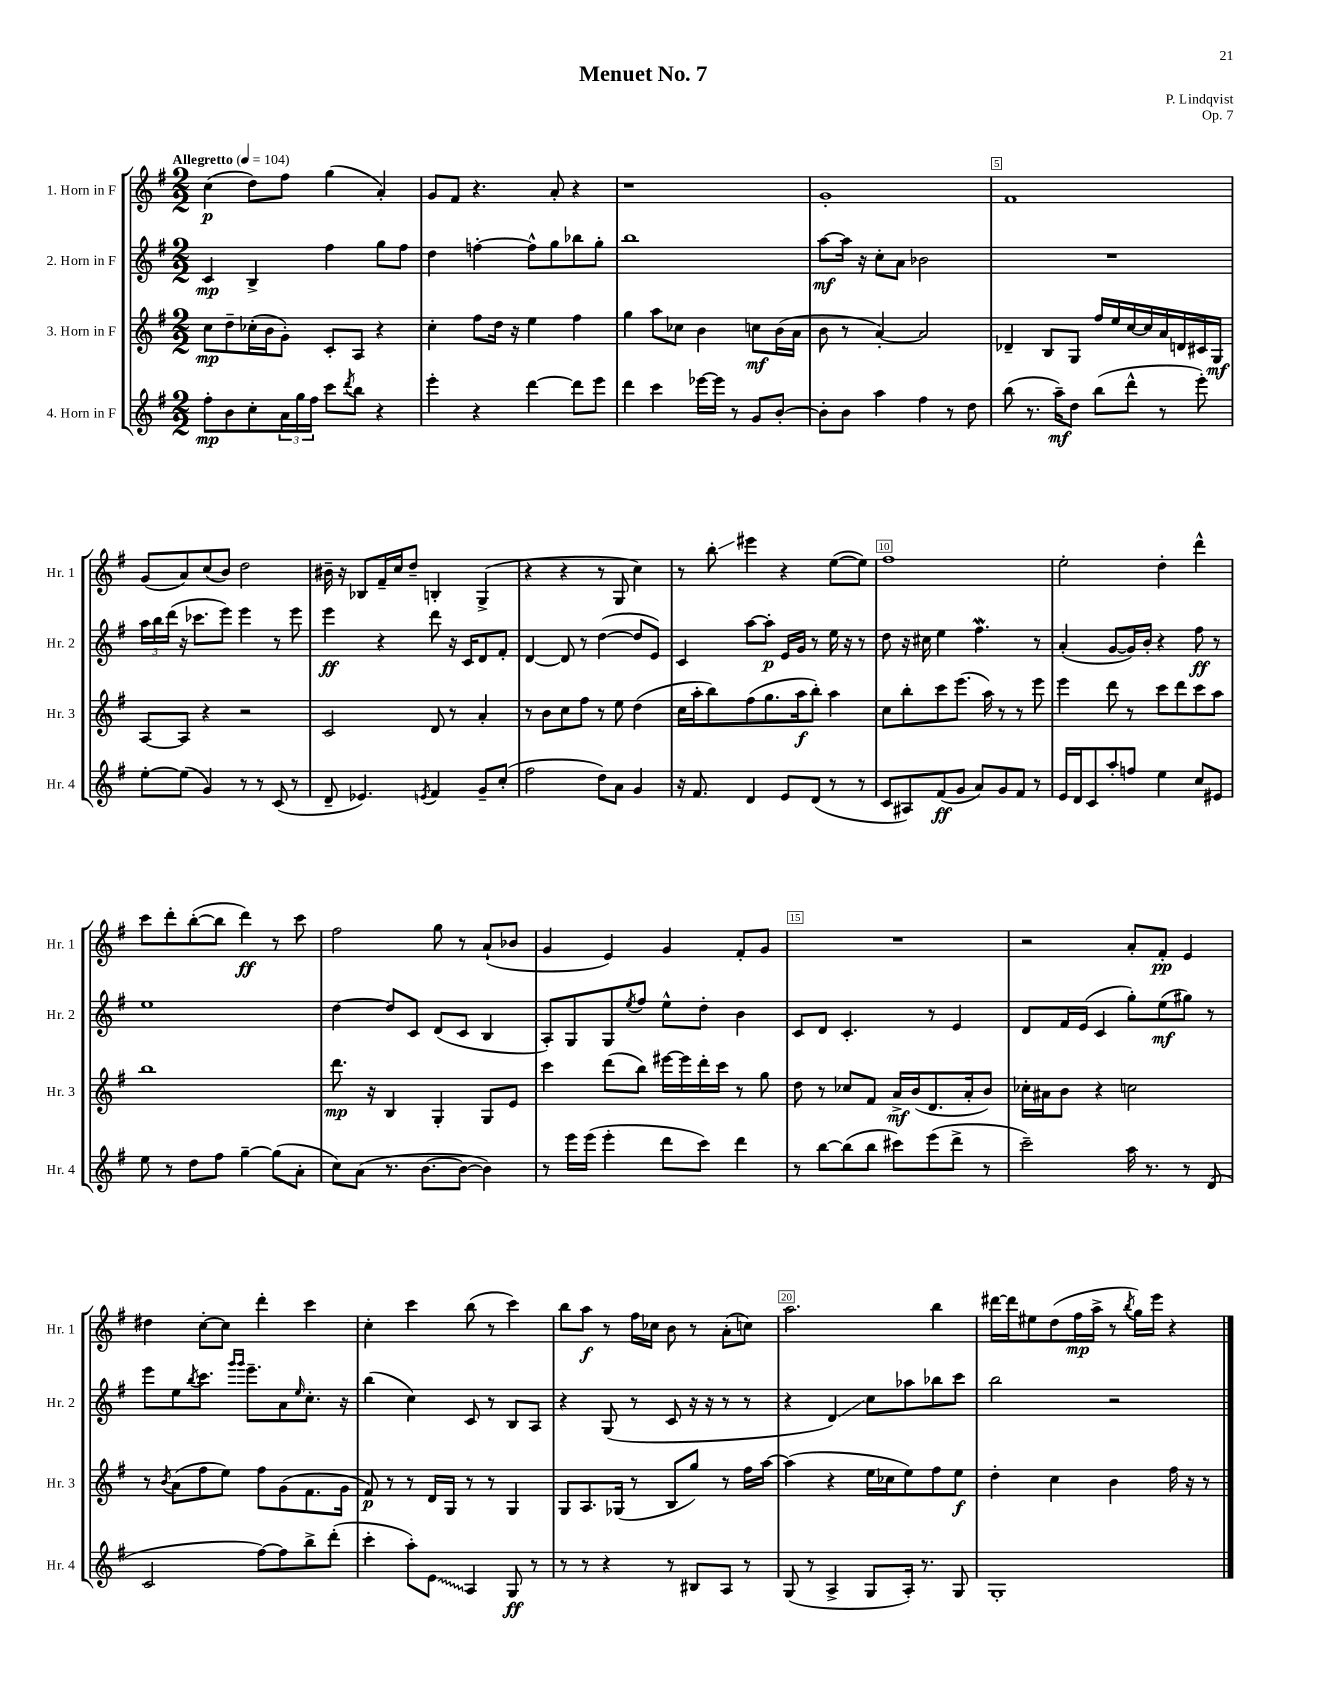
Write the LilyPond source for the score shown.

\header { title = "Menuet No. 7" composer = "P. Lindqvist" opus = "Op. 7" }
<<
\new StaffGroup <<
\new Staff = "s0" \with { instrumentName = "1. Horn in F" shortInstrumentName = "Hr. 1" } {
    \clef treble \key g \major \numericTimeSignature \time 2/2 \tempo "Allegretto" 4 = 104
    c''4\p( d''8) fis''8 g''4( a'4-.) |
    g'8 fis'8 r4. a'8-. r4 |
    r1 |
    g'1-. |
    fis'1 |
    g'8( a'8) c''8( b'8) d''2 |
    bis'16-- r16 bes8 fis'16-- c''16 d''8-- b4-. g4->( |
    r4 r4 r8 g8 c''4) |
    r8 b''8-.\glissando eis'''4 r4 e''8~( e''8) |
    fis''1 |
    e''2-. d''4-. d'''4-^ |
    c'''8 d'''8-. b''8~-.( b''8 d'''4\ff) r8 c'''8 |
    fis''2 g''8 r8 a'8-!( bes'8 |
    g'4 e'4) g'4 fis'8-. g'8 |
    R1 |
    r2 a'8-. fis'8-.\pp e'4 |
    dis''4 c''8~-. c''8 d'''4-. c'''4 |
    c''4-. c'''4 b''8( r8 c'''4) |
    b''8 a''8\f r8 fis''16 ces''16 b'8 r8 a'8-.( c''8) |
    a''2. b''4 |
    dis'''16~ dis'''16 eis''8 d''8( fis''16\mp a''16-> r8 \acciaccatura { b''8 } g''16) e'''16 r4 \bar "|." |
}
\new Staff = "s1" \with { instrumentName = "2. Horn in F" shortInstrumentName = "Hr. 2" } {
    \clef treble \key g \major \numericTimeSignature \time 2/2
    c'4\mp b4-> fis''4 g''8 fis''8 |
    d''4 f''4~-. f''8-^ g''8 bes''8 g''8-. |
    b''1 |
    a''8~\mf a''16 r16 c''8-. a'8 bes'2 |
    R1 |
    \tuplet 3/2 { a''16 b''16 d'''16( } r16 ces'''8. e'''8) e'''4 r8 e'''8 |
    e'''4\ff r4 d'''8 r16 c'16 d'8 fis'8-. |
    d'4~ d'8 r8 d''4~( d''8 e'8) |
    c'4 a''8~ a''8-.\p e'16 g'16 r8 e''16 r16 r8 |
    d''8 r16 cis''16 e''4 fis''4.\mordent r8 |
    a'4-.( g'8~ g'16) b'16-. r4 fis''8\ff r8 |
    e''1 |
    d''4~ d''8 c'8 d'8( c'8 b4 |
    a8-.) g8 g8 \acciaccatura { e''8 } fis''8 e''8-^ d''8-. b'4 |
    c'8 d'8 c'4.-. r8 e'4 |
    d'8 fis'16 e'16( c'4 g''8-.) e''8\mf( gis''8) r8 |
    e'''8 e''8 \acciaccatura { b''8 } c'''8. \grace { g'''16 g'''16 } e'''8.-- a'8 \grace { e''16 } c''8.-. r16 |
    b''4( c''4) c'8 r8 b8 a8 |
    r4 g8( r8 c'8 r16 r16 r8 r8 |
    r4 d'4\glissando) c''8 aes''8 bes''8 c'''8 |
    b''2 r2 \bar "|." |
}
\new Staff = "s2" \with { instrumentName = "3. Horn in F" shortInstrumentName = "Hr. 3" } {
    \clef treble \key g \major \numericTimeSignature \time 2/2
    c''8\mp d''8-- ces''16-.( b'16 g'8-.) c'8-. a8 r4 |
    c''4-. fis''8 d''16 r16 e''4 fis''4 |
    g''4 a''8 ces''8 b'4 c''8\mf b'16( a'16 |
    b'8 r8 a'4~-.) a'2 |
    des'4-- b8 g8 fis''16 e''16 c''16~ c''16 a'16 d'16 cis'16 g16\mf |
    a8~ a8 r4 r2 |
    c'2 d'8 r8 a'4-. |
    r8 b'8 c''8 fis''8 r8 e''8 d''4( |
    c''16 a''16-. b''8) fis''8( g''8. a''16\f b''8-.) a''4 |
    c''8 b''8-. c'''8 e'''8.( a''16) r8 r8 e'''8 |
    e'''4 d'''8 r8 c'''8 d'''8 c'''8 a''8 |
    b''1 |
    d'''8.\mp r16 b4 g4-. g8 e'8 |
    c'''4 d'''8( b''8) eis'''16~ eis'''16 d'''16-. c'''16 r8 g''8 |
    d''8 r8 ces''8 fis'8 a'16->\mf b'16( d'8. a'16-. b'8) |
    ces''16-. ais'16 b'8 r4 c''2 |
    r8 \acciaccatura { b'8 } a'8( fis''8 e''8) fis''8 g'8( fis'8. g'16 |
    fis'8\p) r8 r8 d'16 g16 r8 r8 g4 |
    g8 a8. ges16( r8 b8 g''8) r8 fis''16 a''16~ |
    a''4( r4 e''16 ces''16 e''8) fis''8 e''8\f |
    d''4-. c''4 b'4 fis''16 r16 r8 \bar "|." |
}
\new Staff = "s3" \with { instrumentName = "4. Horn in F" shortInstrumentName = "Hr. 4" } {
    \clef treble \key g \major \numericTimeSignature \time 2/2
    fis''8-.\mp b'8 c''8-. \tuplet 3/2 { a'16 g''16 fis''16 } c'''8 \acciaccatura { d'''8 } b''8 r4 |
    e'''4-. r4 d'''4~ d'''8 e'''8 |
    d'''4 c'''4 ees'''16~ ees'''16 r8 g'8 b'8~-. |
    b'8-. b'8 a''4 fis''4 r8 d''8 |
    b''8( r8. a''16--\mf) d''8 b''8( d'''8-^ r8 e'''8-.) |
    e''8~-. e''8( g'4) r8 r8 c'8( r8 |
    d'8-- ees'4.) \acciaccatura { e'8 } fis'4 g'8-- c''8-.( |
    fis''2 d''8) a'8 g'4 |
    r16 fis'8. d'4 e'8 d'8( r8 r8 |
    c'8 ais8) fis'8\ff( g'8 a'8) g'8 fis'8 r8 |
    e'16 d'16 c'8 a''8-. f''8 e''4 c''8 eis'8 |
    e''8 r8 d''8 fis''8 g''4~-- g''8( a'8-. |
    c''8) a'8( r8. b'8.~ b'8~ b'4) |
    r8 e'''16 e'''16( e'''4-. d'''8 c'''8) d'''4 |
    r8 b''8~ b''8( b''8 cis'''8) e'''8( d'''8-> r8 |
    c'''2--) a''16 r8. r8 d'8( |
    c'2 fis''8~) fis''8 b''8-> d'''8-.( |
    c'''4-. a''8-.) \once \override Glissando.style = #'zigzag e'8\glissando a4 g8\ff r8 |
    r8 r8 r4 r8 bis8 a8 r8 |
    g8( r8 a4-> g8 a16-.) r8. g8 |
    g1-. \bar "|." |
}
>>
>>
\layout { \context { \Score \override BarNumber.break-visibility = ##(#f #t #t) barNumberVisibility = #(every-nth-bar-number-visible 5) \override BarNumber.stencil = #(make-stencil-boxer 0.1 0.3 ly:text-interface::print) } }
